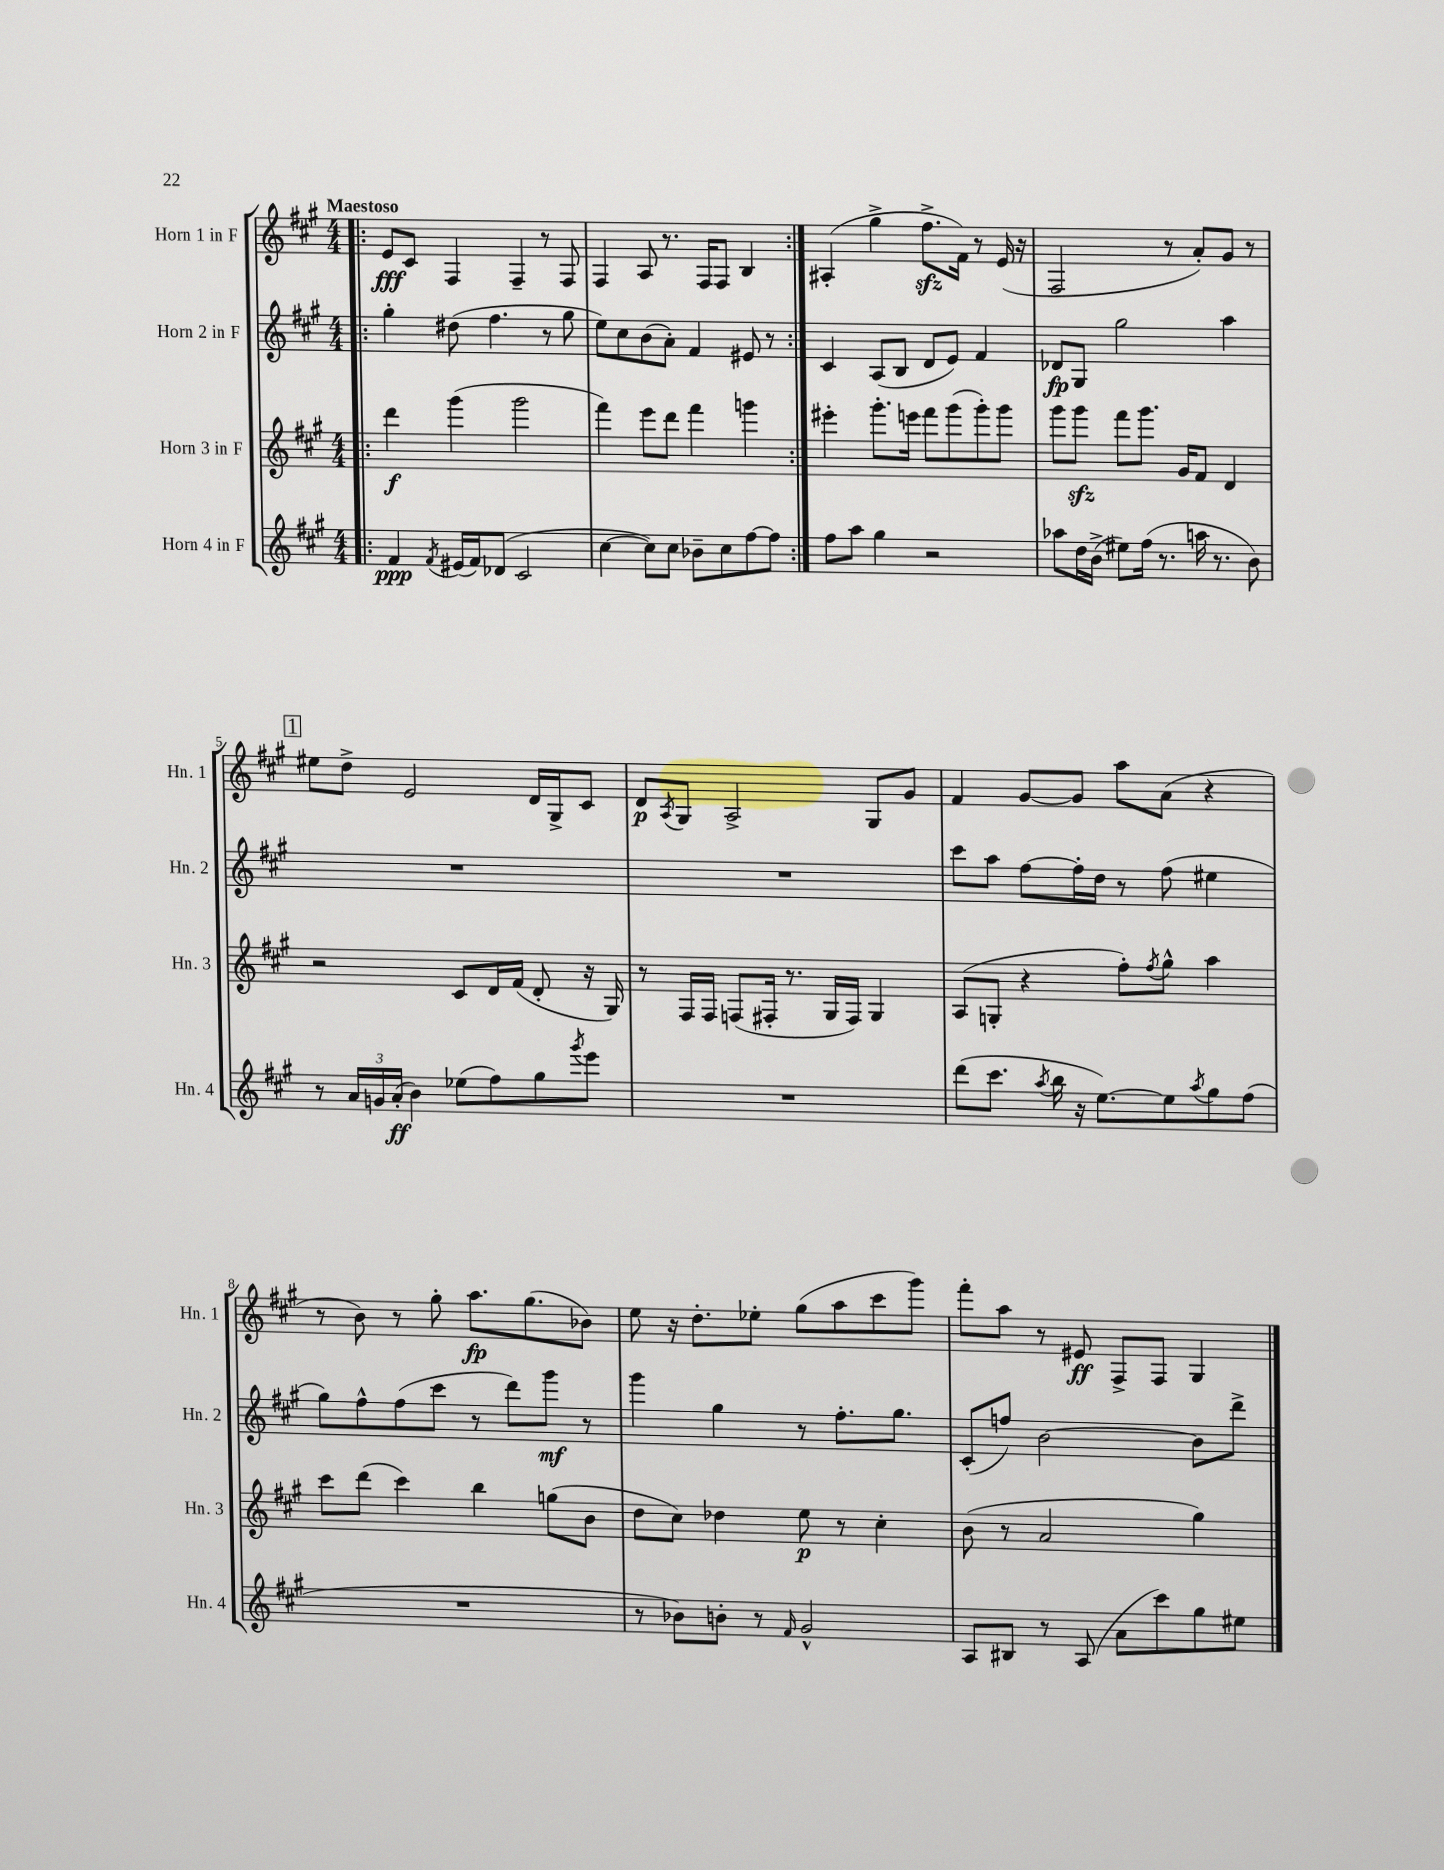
<<
\new StaffGroup <<
\new Staff = "s0" \with { instrumentName = "Horn 1 in F" shortInstrumentName = "Hn. 1" } {
    \clef treble \key a \major \numericTimeSignature \time 4/4 \tempo "Maestoso"
    \repeat volta 2 { \bar ".|:" e'8\fff cis'8 fis4 fis4-- r8 fis8 |
    fis4 a8 r8. fis16 fis8 b4 | }
    ais4-.( gis''4-> fis''8.->\sfz fis'16) r8 e'16( r16 |
    fis2 r8 a'8-.) gis'8 r8 |
    \mark \markup { \box "1" } eis''8 d''8-> e'2 d'16 gis16-> cis'8 |
    d'8\p \acciaccatura { a8 } gis8 a2-> gis8 gis'8 |
    fis'4 gis'8~ gis'8 a''8 a'8( r4 |
    r8 b'8) r8 gis''8-. a''8.\fp gis''8.( bes'8) |
    e''8 r16 d''8.-. ees''8-. gis''8( a''8 cis'''8 gis'''8) |
    fis'''8-. a''8 r8 eis'8\ff fis8-> fis8 gis4 \bar "|." |
}
\new Staff = "s1" \with { instrumentName = "Horn 2 in F" shortInstrumentName = "Hn. 2" } {
    \clef treble \key a \major \numericTimeSignature \time 4/4
    \repeat volta 2 { \bar ".|:" gis''4-. dis''8( fis''4. r8 gis''8 |
    e''8) cis''8 b'8( a'8-.) fis'4 eis'8 r8 | }
    cis'4 a8( b8 d'8 e'8) fis'4 |
    des'8\fp gis8 gis''2 a''4 |
    \mark \markup { \box "1" } R1 |
    R1 |
    cis'''8 a''8 fis''8~ fis''16-. d''16 r8 fis''8( eis''4 |
    gis''8) fis''8-^ fis''8( cis'''8 r8 d'''8) gis'''8\mf r8 |
    gis'''4 gis''4 r8 fis''8.-. gis''8. |
    cis'8-.( f''8) b'2~ b'8 d'''8-> \bar "|." |
}
\new Staff = "s2" \with { instrumentName = "Horn 3 in F" shortInstrumentName = "Hn. 3" } {
    \clef treble \key a \major \numericTimeSignature \time 4/4
    \repeat volta 2 { \bar ".|:" d'''4\f gis'''4( gis'''2 |
    fis'''4) e'''8 d'''8 fis'''4 g'''4 | }
    eis'''4-. gis'''8.-. e'''16 fis'''8 gis'''8( gis'''8-.) gis'''8 |
    gis'''8 gis'''8\sfz fis'''8 gis'''8. gis'16 fis'8 d'4 |
    \mark \markup { \box "1" } r2 cis'8 d'16 fis'16( d'8-. r16 gis16) |
    r8 fis16 fis16 f8( fis16-. r8. gis16 fis16) gis4 |
    a8( g8-. r4 fis''8-.) \acciaccatura { fis''8 } gis''8-^ a''4 |
    cis'''8 d'''8( cis'''4) b''4 g''8( b'8 |
    d''8 cis''8) des''4 e''8\p r8 cis''4-. |
    b'8( r8 a'2 gis''4) \bar "|." |
}
\new Staff = "s3" \with { instrumentName = "Horn 4 in F" shortInstrumentName = "Hn. 4" } {
    \clef treble \key a \major \numericTimeSignature \time 4/4
    \repeat volta 2 { \bar ".|:" fis'4\ppp \acciaccatura { fis'8 } eis'16( fis'16) des'8( cis'2 |
    cis''4~ cis''8) cis''8 bes'8-- cis''8 fis''8~ fis''8 | }
    fis''8 a''8 gis''4 r2 |
    aes''8 d''16 b'16->( eis''8) fis''16( r8. a''16 r8. b'8) |
    \mark \markup { \box "1" } r8 \tuplet 3/2 { a'16 g'16 a'16-.\ff( } b'4) ees''8( fis''8) gis''8 \acciaccatura { gis'''8 } e'''8 |
    R1 |
    d'''8( cis'''8. \acciaccatura { a''8 } b''16 r16 e''8.~) e''8 \acciaccatura { a''8 } gis''8 fis''8( |
    R1 |
    r8 bes'8) b'8-. r8 \grace { fis'16 } gis'2-^ |
    a8 bis8 r8 a8( a'8 cis'''8) gis''8 eis''8 \bar "|." |
}
>>
>>
